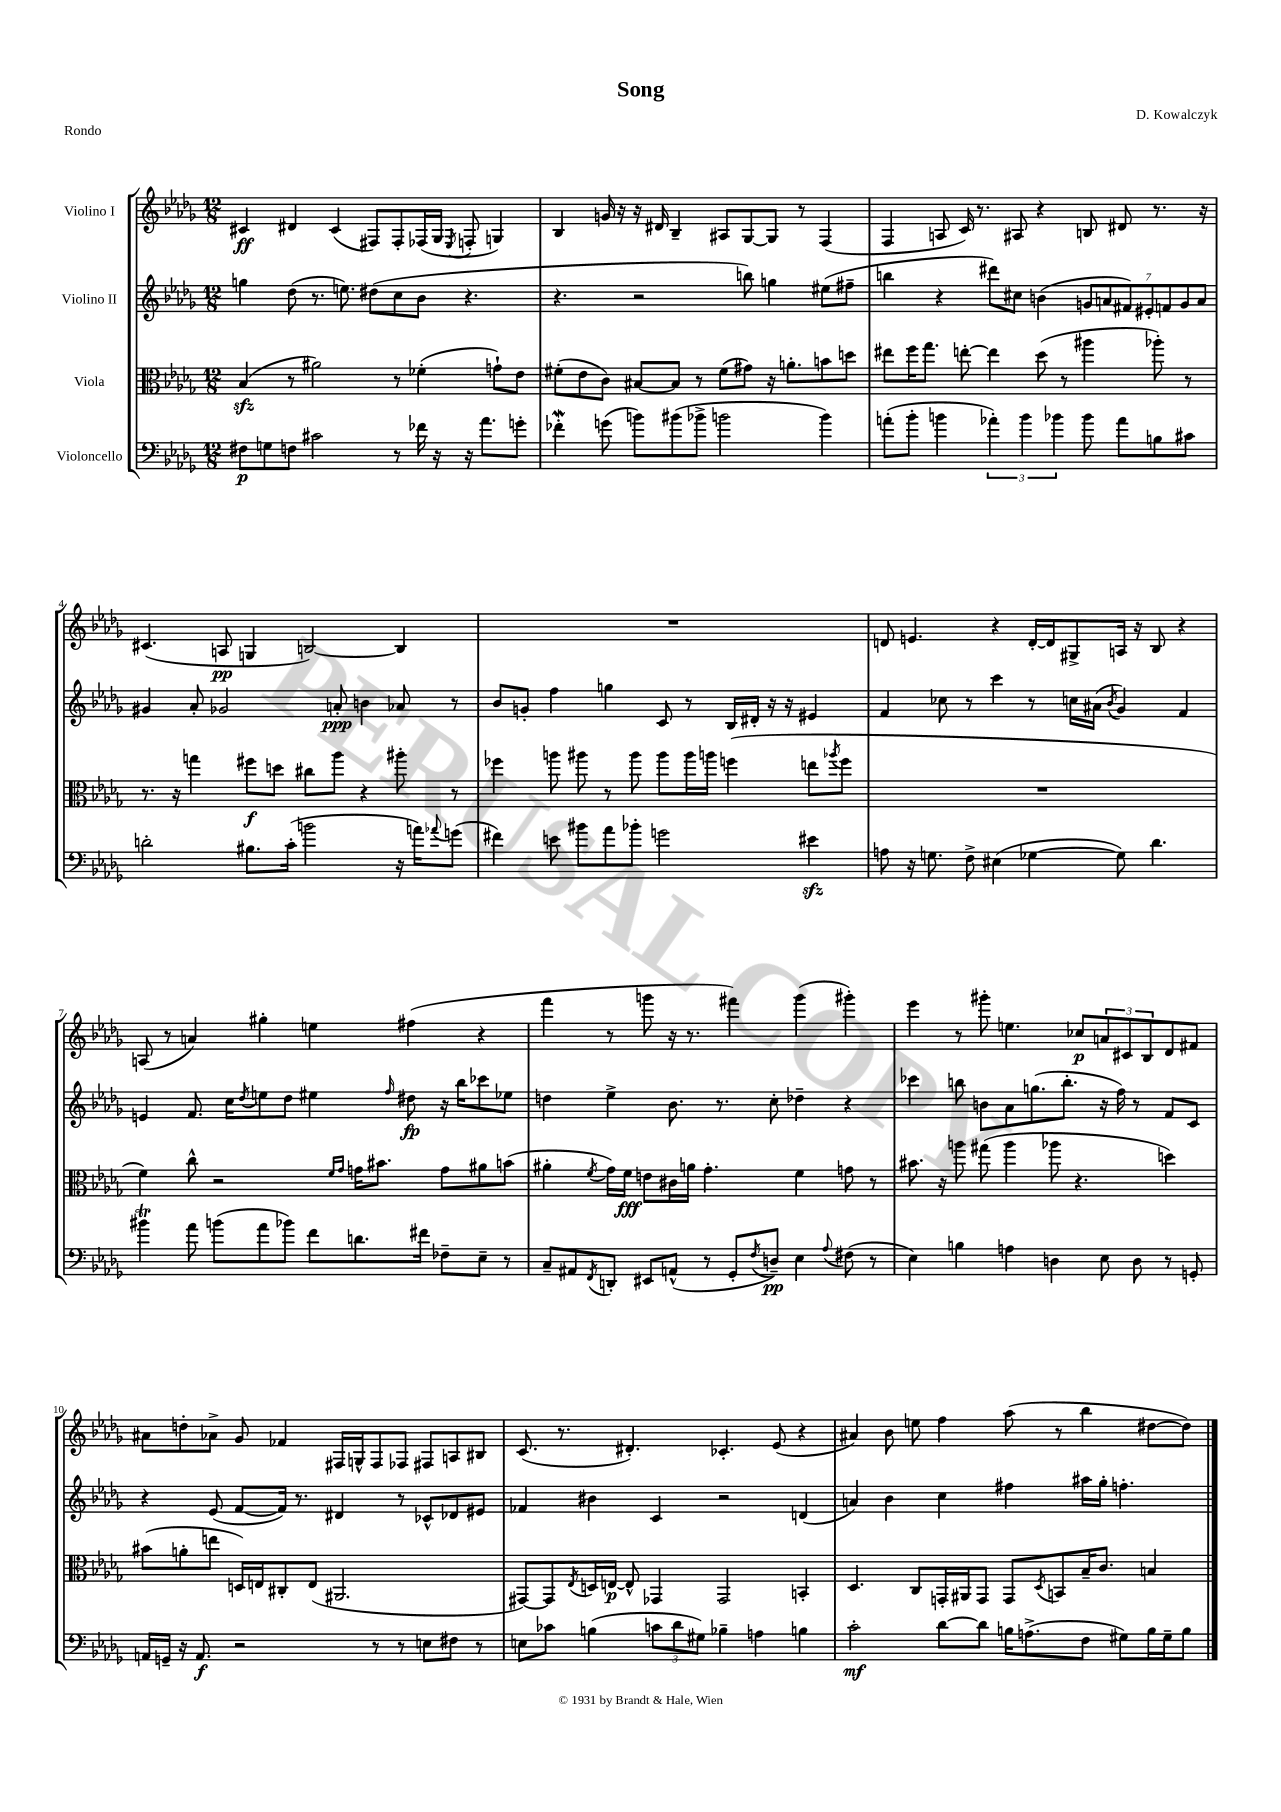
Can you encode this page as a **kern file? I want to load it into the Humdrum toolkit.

**kern	**dynam	**kern	**dynam	**kern	**dynam	**kern	**dynam
*part4	*part4	*part3	*part3	*part2	*part2	*part1	*part1
*staff4	*staff4	*staff3	*staff3	*staff2	*staff2	*staff1	*staff1
*I"Violoncello	*	*I"Viola	*	*I"Violino II	*	*I"Violino I	*
*clefF4	*	*clefC3	*	*clefG2	*	*clefG2	*
*k[b-e-a-d-g-]	*	*k[b-e-a-d-g-]	*	*k[b-e-a-d-g-]	*	*k[b-e-a-d-g-]	*
*M12/8	*	*M12/8	*	*M12/8	*	*M12/8	*
=1	=1	=1	=1	=1	=1	=1	=1
8F#X\L	p	(4B-zz/	.	4ggn\	.	4c#X/	ff
8Gn\	.	.	.	.	.	.	.
8Fn\J	.	8r	.	(8dd-\	.	4d#X/	.
2c#X\	.	2a#X\)	.	8.r	.	.	.
.	.	.	.	.	.	(4c#/	.
.	.	.	.	8.een\)	.	.	.
.	.	.	.	(8dd#X\L	.	8F#X/L)	.
8r	.	8r	.	8cc\	.	8F#'/	.
16f-X\	.	(4f-X'\	.	8b-\J	.	(16F-X/L	.
16r	.	.	.	.	.	16G-/JJ	.
.	.	.	.	.	.	8qE-/	.
16r	.	.	.	4.r	.	8Fn'/	.
8.a-\L	.	.	.	.	.	.	.
.	.	8gn`\L)	.	.	.	4Gn/)	.
8gn'\J	.	8e-\J	.	.	.	.	.
=2	=2	=2	=2	=2	=2	=2	=2
4f-Xw'\	.	(8f#X'\L	.	4.r	.	4B-/	.
.	.	8e-\	.	.	.	.	.
(8gn\	.	8c\J)	.	.	.	16gn/	.
.	.	.	.	.	.	16r	.
8bn\L)	.	[8B#X/L	.	2r	.	16r	.
.	.	.	.	.	.	16d#X/	.
(8b#X\	.	8B#/J]	.	.	.	4B-~/	.
8b-X^\J	.	8r	.	.	.	.	.
2bn\	.	(8f#\L	.	.	.	8A#X/L	.
.	.	8g#X\J)	.	8bbn\)	.	[8G-/	.
.	.	16r	.	4ggn\	.	8G-/J]	.
.	.	8.an'\L	.	.	.	.	.
.	.	.	.	.	.	8r	.
4b\)	.	8bn\	.	(8ee#X\L	.	(4F/	.
.	.	8ddn\J	.	8ff#X~\J	.	.	.
=3	=3	=3	=3	=3	=3	=3	=3
(8an'\L	.	8ee#X\L	.	4bbn\	.	4F/	.
8b-'\J	.	16ff\K	.	.	.	.	.
.	.	8.gg-\J	.	.	.	.	.
4bn\	.	.	.	4r	.	8An/	.
.	.	[8een'\	.	.	.	16c/)	.
.	.	.	.	.	.	8.r	.
6a-X'\)	.	4ee\]	.	8ddd#X\L)	.	.	.
.	.	.	.	8cc#X\J	.	8A#X/	.
6b\	.	.	.	.	.	.	.
.	.	(8dd-\	.	(4bn\	.	4r	.
6b-X\	.	.	.	.	.	.	.
.	.	8r	.	.	.	.	.
8b-\	.	4aa#X\	.	14gn/L	.	8Bn/	.
.	.	.	.	14an/	.	.	.
8a-\L	.	.	.	.	.	8d#X/	.
.	.	.	.	14f#X/)	.	.	.
.	.	.	.	14e#X'/	.	.	.
8Bn\	.	8aa-X'\)	.	.	.	8.r	.
.	.	.	.	14fn/	.	.	.
.	.	.	.	14g/	.	.	.
8c#X\J	.	8r	.	.	.	.	.
.	.	.	.	14a/J	.	.	.
.	.	.	.	.	.	16r	.
!!LO:LB:g=z
=4	=4	=4	=4	=4	=4	=4	=4
2dn'\	.	8.r	.	4g#X/	.	(4.c#X/	.
.	.	16r	.	.	.	.	.
.	.	4ggn\	.	8a-'/	.	.	.
.	.	.	.	2g-X/	.	8An/	pp
8.B#X\L	.	8ff#X\L	f	.	.	4Gn/	.
.	.	8ddn\J	.	.	.	.	.
(16c'\Jk	.	.	.	.	.	.	.
2bn\	.	8cc#X\L	.	.	.	[2Bn/)	.
.	.	8aa-\J	.	8an'/	ppp	.	.
.	.	4r	.	4bn\	.	.	.
16r	.	8aa#X'\	.	8a-X/	.	4B/]	.
16an\KL)	.	.	.	.	.	.	.
8qqa-X/	.	.	.	.	.	.	.
(8gn\J	.	8r	.	8r	.	.	.
=5	=5	=5	=5	=5	=5	=5	=5
4f#X\)	.	4ff-X\	.	8b-/L	.	1.r	.
.	.	.	.	8gn'/J	.	.	.
8en\	.	8aan\	.	4ff\	.	.	.
8b#X\L	.	8aa#X\	.	.	.	.	.
8a-\	.	8r	.	4ggn\	.	.	.
8b-X'\J	.	8aa#\	.	.	.	.	.
2gn\	.	8aa#\L	.	8c/	.	.	.
.	.	16aa#\L	.	8r	.	.	.
.	.	16aan\JJ	.	.	.	.	.
.	.	(4ffn\	.	16B-/LL	.	.	.
.	.	.	.	16d#X'/JJ	.	.	.
.	.	.	.	16r	.	.	.
.	.	.	.	16r	.	.	.
4e#Xzz\	.	8een\L	.	4e#X/	.	.	.
.	.	8qaa-X/	.	.	.	.	.
.	.	8ff\J	.	.	.	.	.
=6	=6	=6	=6	=6	=6	=6	=6
8An\	.	1.r	.	4f/	.	8dn/	.
16r	.	.	.	.	.	4.en/	.
8.Gn\	.	.	.	.	.	.	.
.	.	.	.	8cc-X\	.	.	.
8F^\	.	.	.	8r	.	.	.
(4E#X\	.	.	.	4ccc\	.	4r	.
[4G-X\	.	.	.	8r	.	[16d'/LL	.
.	.	.	.	.	.	16d/J]	.
.	.	.	.	16ccn\LL	.	8G#X^/	.
.	.	.	.	(16a#X\JJ	.	.	.
.	.	.	.	8qb-/	.	.	.
8G-\])	.	.	.	4g-/)	.	16An/Jk	.
.	.	.	.	.	.	16r	.
4.d-\	.	.	.	.	.	8B-/	.
.	.	.	.	4f/	.	4r	.
!!LO:LB:g=z
=7	=7	=7	=7	=7	=7	=7	=7
4b#Xt\	.	4f\)	.	4en/	.	(8An/	.
.	.	.	.	.	.	8r	.
8a-\	.	8cc^^\	.	8.f/	.	4an/)	.
(8bn\L	.	2r	.	.	.	.	.
.	.	.	.	16cc\KL	.	.	.
.	.	.	.	8qdd-/	.	.	.
8a-\	.	.	.	8een\	.	4gg#X'\	.
8b-X\J)	.	.	.	8dd-\J	.	.	.
8f\L	.	.	.	4ee#X\	.	4een\	.
.	.	16qqf/LL	.	.	.	.	.
.	.	16qqg-/JJ	.	.	.	.	.
8.dn\	.	16gn\KL	.	.	.	.	.
.	.	8.b#X\J	.	.	.	.	.
.	.	.	.	16qqff/	.	.	.
.	.	.	.	8dd#X\	fp	(4ff#X\	.
16f#X\Jk	.	.	.	.	.	.	.
8F-X~\L	.	8g\L	.	16r	.	.	.
.	.	.	.	16bb-\KL	.	.	.
8E-~\J	.	8a#X\	.	8ccc-X\	.	4r	.
8r	.	(8bn\J	.	8ee-X\J	.	.	.
=8	=8	=8	=8	=8	=8	=8	=8
8C~/L	.	4a#X'\	.	4ddn\	.	4fff\	.
8AA#X/	.	.	.	.	.	.	.
8qFF/	.	8qf/	.	.	.	.	.
8DDn'/J	.	16g-\LL)	.	4ee-^\	.	8r	.
.	.	16f\JJ	fff	.	.	.	.
8EE#X/L	.	8en\L	.	.	.	8gggn\	.
(8AAn^^/J	.	16c#X\L	.	8.b-\	.	16r	.
.	.	16an\JJ	.	.	.	8.r	.
8r	.	4.g-'\	.	.	.	.	.
.	.	.	.	8.r	.	.	.
8GG-'/L	.	.	.	.	.	4fff#X\)	.
8qF/	.	.	.	.	.	.	.
8Dn~/J)	pp	.	.	8cc'\	.	.	.
4E-\	.	4f\	.	4dd-X~\	.	(4ggg\	.
8qqA-/	.	.	.	.	.	.	.
(8F#X\	.	8gn\	.	4r	.	4ggg#X'\)	.
8r	.	8r	.	.	.	.	.
=9	=9	=9	=9	=9	=9	=9	=9
4E-\)	.	8.b#X\	.	4ccc-X\	.	4eee-\	.
.	.	16r	.	.	.	.	.
4Bn\	.	8aan\	.	8bbn\	.	8r	.
.	.	(8gg#X\	.	8bn\L	.	8ggg#X'\	.
4An\	.	4aa\	.	8a-\	.	4.een\	.
.	.	.	.	(8.ggn\	.	.	.
4Dn\	.	8aa-X\	.	.	.	.	.
.	.	.	.	8.bb'\J	.	.	.
.	.	4.r	.	.	.	8cc-X/L	p
8E-\	.	.	.	16r	.	12an/	.
.	.	.	.	16ff\)	.	.	.
.	.	.	.	.	.	12c#X/	.
8D\	.	.	.	8r	.	.	.
.	.	.	.	.	.	12B-/	.
8r	.	4ddn\)	.	8f/L	.	8d-/	.
8GGn'/	.	.	.	8c/J	.	8f#X/J	.
!!LO:LB:g=z
=10	=10	=10	=10	=10	=10	=10	=10
16AAn/LL	.	(8b#X\L	.	4r	.	8a#X\L	.
16GGn~/JJ	.	.	.	.	.	.	.
16r	.	8an'\	.	.	.	8ddn'\	.
8.AA/	f	.	.	.	.	.	.
.	.	8een\J	.	(8e-/	.	8a-X^\J	.
2r	.	16Dn/LL)	.	[8f/L	.	8g-/	.
.	.	16En/J	.	.	.	.	.
.	.	8C#X'/	.	16f/Jk])	.	4f-X/	.
.	.	.	.	8.r	.	.	.
.	.	(8E/J	.	.	.	.	.
.	.	2.AA#X/	.	4d#X/	.	16F#X/LL	.
.	.	.	.	.	.	16Gn^^/J	.
8r	.	.	.	.	.	8F#/	.
8r	.	.	.	8r	.	8F-X/J	.
8En\L	.	.	.	8c-X^^/L	.	8F#X/L	.
8F#X\J	.	.	.	8d-X/	.	8An/	.
8r	.	.	.	8e#X/J	.	8B#X/J	.
=11	=11	=11	=11	=11	=11	=11	=11
8En\L	.	[8GG#X/L)	.	4f-X/	.	(8.c/	.
8c-X\J	.	8GG#/]	.	.	.	.	.
.	.	.	.	.	.	8.r	.
.	.	8qE-/	.	.	.	.	.
(4Bn\	.	16Dn/L	.	4b#X\	.	.	.
.	.	[16En/JJ	p	.	.	.	.
.	.	8E^^/]	.	.	.	4.d#X'/)	.
12cn\L	.	4GG-X/	.	4c/	.	.	.
12d-\	.	.	.	.	.	.	.
12G#X\J)	.	.	.	.	.	.	.
4B-X~\	.	2GG-/	.	2r	.	4.c-X'/	.
4An\	.	.	.	.	.	.	.
.	.	.	.	.	.	(8e-/	.
4Bn\	.	4BBn'/	.	(4dn/	.	4r	.
=12	=12	=12	=12	=12	=12	=12	=12
2c'\	mf	4.D-/	.	4an/)	.	4a#X/)	.
.	.	.	.	4b-\	.	8b-\	.
.	.	8C/L	.	.	.	8een\	.
[8d-\L	.	16GGn'/L	.	4cc\	.	4ff\	.
.	.	16AA#X/J	.	.	.	.	.
8d-\J]	.	8GG/J	.	.	.	.	.
16Bn\KL	.	8GG/L	.	4ff#X\	.	(8aa-\	.
(8.An^\	.	.	.	.	.	.	.
.	.	8qD-/	.	.	.	.	.
.	.	8BBn/	.	.	.	8r	.
8F\J	.	16B-~/K	.	16aa#X\LL	.	4bb-\	.
.	.	8.c/J	.	16gg-'\JJ	.	.	.
8G#X\L)	.	.	.	4.ffn'\	.	.	.
16B\L	.	4Bn/	.	.	.	[8dd#X\L	.
16G#~\J	.	.	.	.	.	.	.
8B\J	.	.	.	.	.	8dd#\J])	.
==	==	==	==	==	==	==	==
*-	*-	*-	*-	*-	*-	*-	*-
